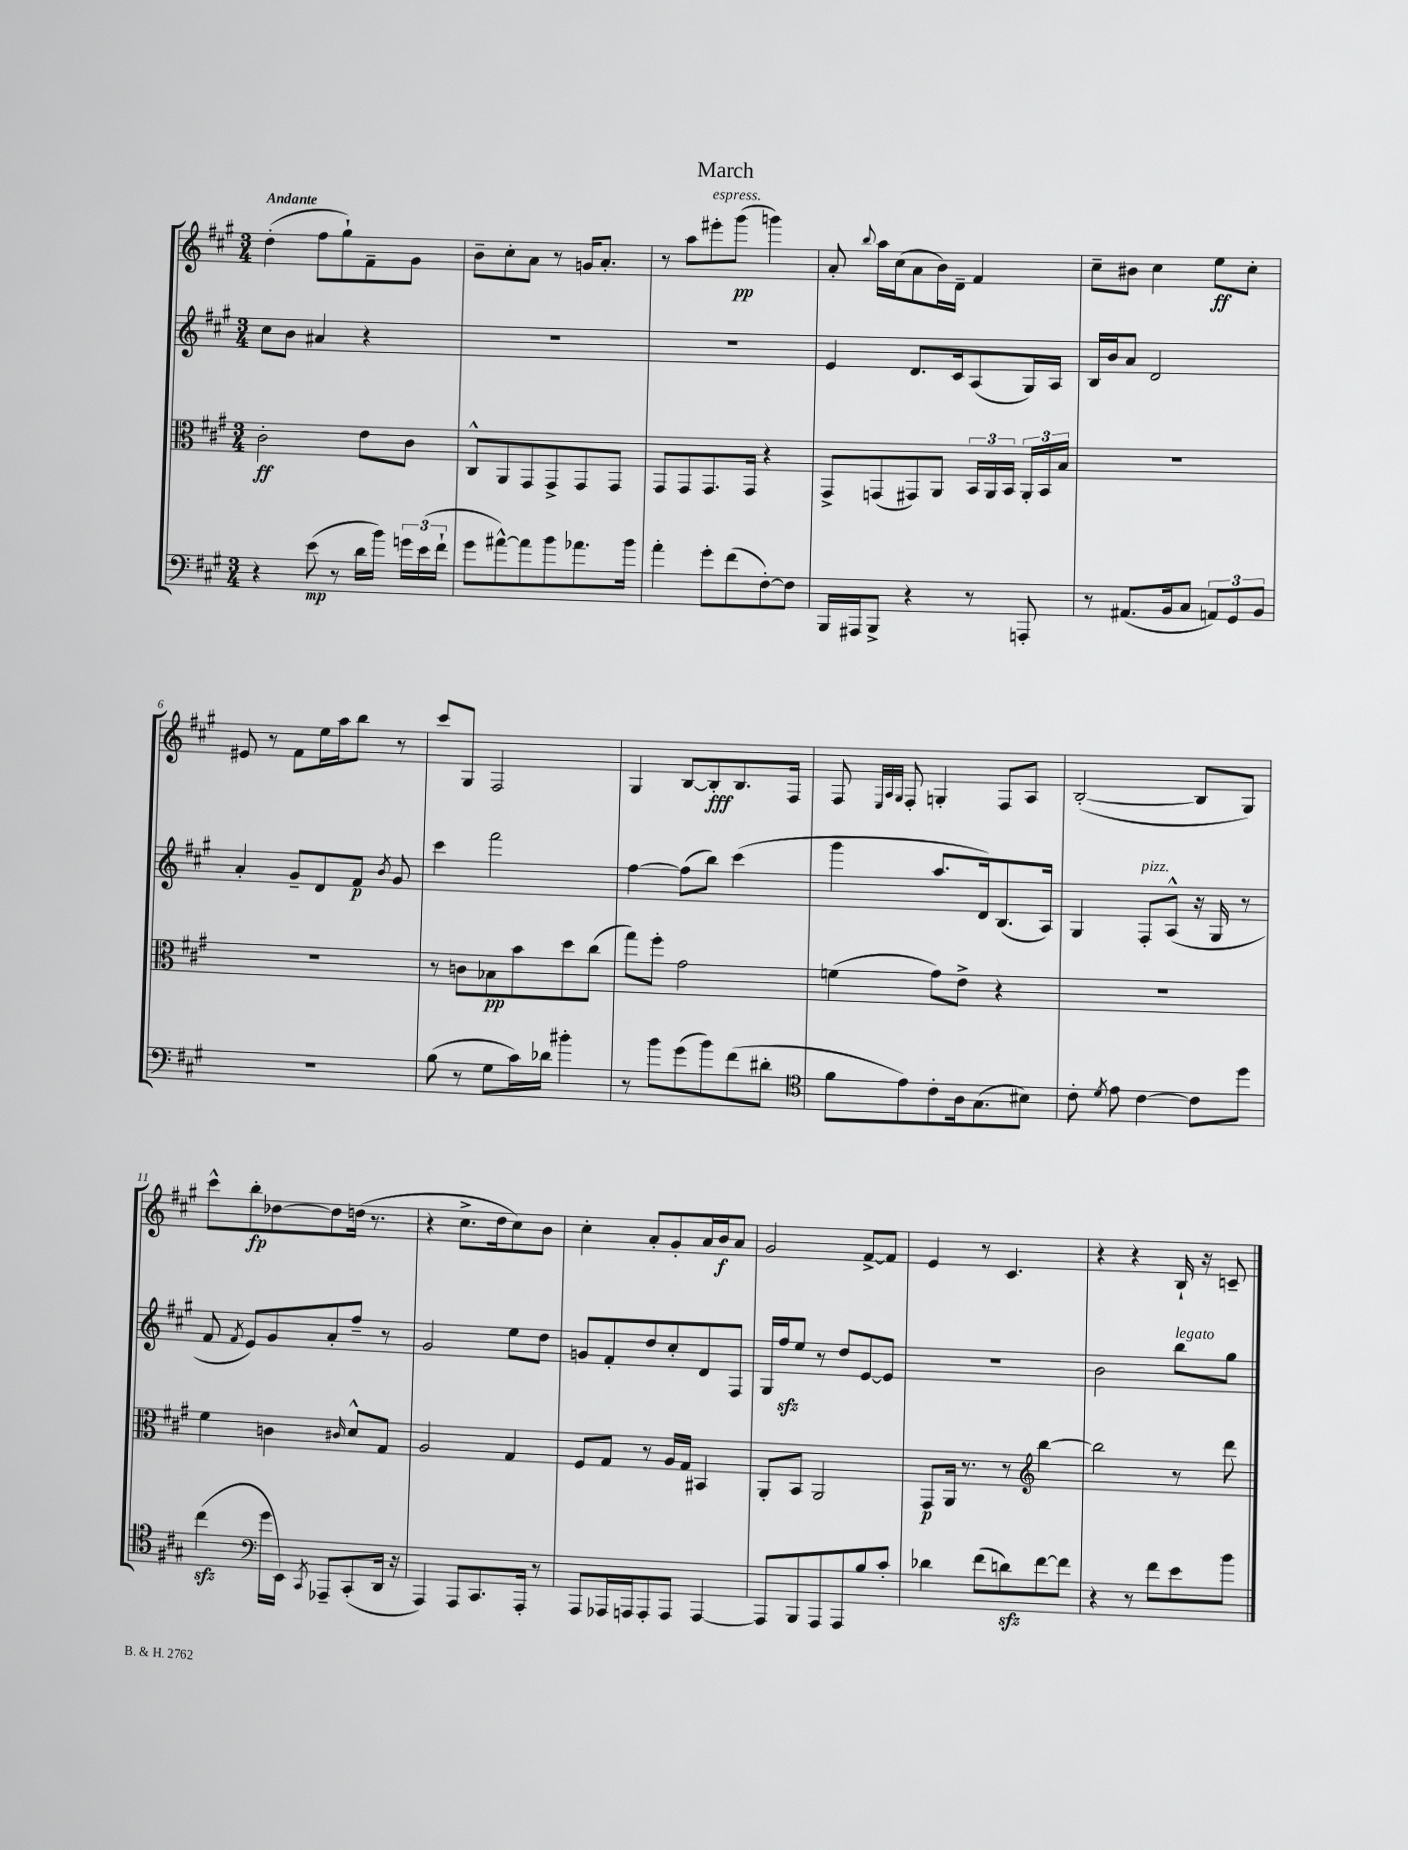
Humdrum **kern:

**kern	**dynam	**kern	**dynam	**kern	**dynam	**kern	**dynam
*part4	*part4	*part3	*part3	*part2	*part2	*part1	*part1
*staff4	*staff4	*staff3	*staff3	*staff2	*staff2	*staff1	*staff1
*clefF4	*	*clefC3	*	*clefG2	*	*clefG2	*
*k[f#c#g#]	*	*k[f#c#g#]	*	*k[f#c#g#]	*	*k[f#c#g#]	*
*M3/4	*	*M3/4	*	*M3/4	*	*M3/4	*
=1	=1	=1	=1	=1	=1	=1	=1
!	!	!	!	!	!	!LO:TX:a:B:t=Andante	!
4r	.	2c#'\	ff	8cc#\L	.	(4dd'\	.
.	.	.	.	8b\J	.	.	.
(8e\	mp	.	.	4a#X/	.	8ff#\L	.
8r	.	.	.	.	.	8gg#`\)	.
16d\LL	.	8e\L	.	4r	.	8f#~\	.
16b\JJ)	.	.	.	.	.	.	.
24gn\LL	.	8c#\J	.	.	.	8g#\J	.
(24e\	.	.	.	.	.	.	.
24f#`\JJ	.	.	.	.	.	.	.
=2	=2	=2	=2	=2	=2	=2	=2
8g#\L	.	8C#^^/L	.	2.r	.	8b~\L	.
[8a#X^^\)	.	8AA/	.	.	.	8cc#'\	.
8a#\]	.	8GG#/	.	.	.	8a\J	.
8b\	.	8GG#^/	.	.	.	8r	.
8.a-X\	.	8GG#/	.	.	.	16gn/KL	.
.	.	.	.	.	.	8.a'/J	.
.	.	8GG#/J	.	.	.	.	.
16b\Jk	.	.	.	.	.	.	.
=3	=3	=3	=3	=3	=3	=3	=3
4a'\	.	8GG#/L	.	2.r	.	8r	.
.	.	8GG#/	.	.	.	8aa\L	.
!	!	!	!	!	!	!LO:TX:a:i:t=espress.	!
8g#'\L	.	8.GG#/	.	.	.	8eee#X'\	.
(8f#\	.	.	.	.	.	(8ggg#\J	pp
.	.	16GG#/Jk	.	.	.	.	.
[8F#'\)	.	4r	.	.	.	4gggn\)	.
8F#\J]	.	.	.	.	.	.	.
=4	=4	=4	=4	=4	=4	=4	=4
16BBB/LL	.	8GG#^/L	.	4e/	.	8a'/	.
16AAA#X/J	.	.	.	.	.	.	.
.	.	.	.	.	.	8qqbb/	.
8BBB^/J	.	(8GGn/	.	.	.	16aa\LL	.
.	.	.	.	.	.	(16cc#\J	.
4r	.	8GG#X/)	.	8.d/L	.	8a\	.
.	.	8AA/J	.	.	.	16b\L)	.
.	.	.	.	16c#/k	.	16d~\JJ	.
8r	.	24BB/LL	.	(8A/	.	4f#/	.
.	.	24AA/	.	.	.	.	.
.	.	24BB/JJ	.	.	.	.	.
8AAAn'/	.	24AA'/LL	.	16G#/L)	.	.	.
.	.	24BB/	.	.	.	.	.
.	.	.	.	16A/JJ	.	.	.
.	.	24B/JJ	.	.	.	.	.
=5	=5	=5	=5	=5	=5	=5	=5
8r	.	2.r	.	16B/LL	.	8cc#~\L	.
.	.	.	.	16b/J	.	.	.
(8.AA#X/L	.	.	.	8a/J	.	8b#X\J	.
.	.	.	.	2d/	.	4cc#\	.
16BB/k	.	.	.	.	.	.	.
8C#/J	.	.	.	.	.	.	.
12AAn/L)	.	.	.	.	.	8ee\L	ff
12GG#/	.	.	.	.	.	.	.
.	.	.	.	.	.	8cc#'\J	.
12BB/J	.	.	.	.	.	.	.
!!LO:LB:g=z
=6	=6	=6	=6	=6	=6	=6	=6
2.r	.	2.r	.	4a'/	.	8e#X/	.
.	.	.	.	.	.	8r	.
.	.	.	.	8g#~/L	.	8f#\L	.
.	.	.	.	8d/	.	16ee\L	.
.	.	.	.	.	.	16aa\J	.
.	.	.	.	8f#/J	p	8bb\J	.
.	.	.	.	8qb/	.	.	.
.	.	.	.	8g#/	.	8r	.
=7	=7	=7	=7	=7	=7	=7	=7
(8B\	.	8r	.	4ccc#\	.	8ccc#/L	.
8r	.	8cn\L	.	.	.	8G#/J	.
8G#\L	.	8B-X\	pp	2fff#\	.	2F#/	.
16c#\L)	.	8b\	.	.	.	.	.
16d-X\JJ	.	.	.	.	.	.	.
4b#X'\	.	8dd\	.	.	.	.	.
.	.	(8cc#\J	.	.	.	.	.
=8	=8	=8	=8	=8	=8	=8	=8
8r	.	8gg#\L)	.	[4ff#\	.	4G#/	.
8b\L	.	8ff#'\J	.	.	.	.	.
(8g#\	.	2g#\	.	(8ff#\L]	.	[8B/L	.
8b\)	.	.	.	8bb\J)	.	8B'/]	fff
(8f#\	.	.	.	(4ccc#\	.	8.B/	.
8d#X'\J	.	.	.	.	.	.	.
.	.	.	.	.	.	16F#/Jk	.
=9	=9	=9	=9	=9	=9	=9	=9
*clefC4	*	*	*	*	*	*	*
8f#\L	.	(4fn\	.	4ggg#\	.	8F#/	.
.	.	.	.	.	.	32qqE/LLL	.
.	.	.	.	.	.	32qqA/	.
.	.	.	.	.	.	32qqG#/JJJ	.
8e\)	.	.	.	.	.	8F#'/	.
8c#'\	.	8g#\L)	.	8.aa/L	.	4Gn'/	.
16A\k	.	8e^\J	.	.	.	.	.
(8.G#\	.	.	.	16d/k)	.	.	.
.	.	4r	.	(8.B/	.	8F#/L	.
8B#X\J)	.	.	.	.	.	8A/J	.
.	.	.	.	16A/Jk)	.	.	.
=10	=10	=10	=10	=10	=10	=10	=10
8c#'\	.	2.r	.	4G#/	.	([2B'/	.
8qd/	.	.	.	.	.	.	.
8e\	.	.	.	.	.	.	.
!	!	!	!	!LO:TX:a:i:t=pizz.	!	!	!
[4c#\	.	.	.	8F#'/L	.	.	.
.	.	.	.	(8A^^/J	.	.	.
8c#\L]	.	.	.	16r	.	8B/L]	.
.	.	.	.	16G#/	.	.	.
8dd\J	.	.	.	8r	.	8G#/J)	.
!!LO:LB:g=z
=11	=11	=11	=11	=11	=11	=11	=11
(4cc#zz\	.	4f#\	.	8f#/	.	8ccc#^^\L	.
.	.	.	.	8qf#/	.	.	.
.	.	.	.	8e/L)	.	8bb'\	fp
*clefF4	*	*	*	*	*	*	*
16g#\LL	.	4cn\	.	8g#/	.	[8dd-X\	.
16EE\JJ)	.	.	.	.	.	.	.
8qCC#/	.	.	.	.	.	.	.
8AAA-X~/L	.	.	.	8a'/	.	8dd-\]	.
.	.	16qqc#X/	.	.	.	.	.
(8CC#'/	.	8d^^/L	.	8ff#~/J	.	(16ddn\Jk	.
.	.	.	.	.	.	8.r	.
16DD/Jk	.	8G#/J	.	8r	.	.	.
16r	.	.	.	.	.	.	.
=12	=12	=12	=12	=12	=12	=12	=12
4AAA/)	.	2A/	.	2g#/	.	4r	.
8AAA/L	.	.	.	.	.	8.cc#^\L	.
8.CC#/	.	.	.	.	.	.	.
.	.	.	.	.	.	16dd\k	.
.	.	4G#/	.	8ee\L	.	8cc#\)	.
16AAA'/Jk	.	.	.	.	.	.	.
8r	.	.	.	8dd\J	.	8b\J	.
=13	=13	=13	=13	=13	=13	=13	=13
8AAA/L	.	8F#/L	.	8gn/L	.	4cc#'\	.
16AAA-X/L	.	8G#/J	.	8f#'/	.	.	.
16AAAn/J	.	.	.	.	.	.	.
8AAA'/	.	8r	.	8dd/	.	8a'/L	.
8AAA/J	.	16A/LL	.	8cc#'/	.	8g#'/	.
.	.	16G#/JJ	.	.	.	.	.
[4AAA/	.	4BB#X/	.	8d/	.	16a/L	.
.	.	.	.	.	.	16b/J	f
.	.	.	.	8F#/J	.	8a/J	.
=14	=14	=14	=14	=14	=14	=14	=14
8AAA/L]	.	8AA'/L	.	16G#/LL	.	2g#/	.
.	.	.	.	16ff#zz/J	.	.	.
8BBB/	.	8BB/J	.	8ee/J	.	.	.
8AAA/	.	2AA/	.	8r	.	.	.
8AAA/	.	.	.	8dd/L	.	.	.
8B/	.	.	.	[8e/	.	[8f#^/L	.
8c#'/J	.	.	.	8e/J]	.	8f#/J]	.
=15	=15	=15	=15	=15	=15	=15	=15
4d-X\	.	8GG#/L	p	2.r	.	4e/	.
.	.	16AA/Jk	.	.	.	.	.
.	.	8.r	.	.	.	.	.
(8f#\L	.	.	.	.	.	8r	.
8dnzz\)	.	8r	.	.	.	4.c#/	.
*	*	*clefG2	*	*	*	*	*
[8f#\	.	[4bb\	.	.	.	.	.
8f#\J]	.	.	.	.	.	.	.
=16	=16	=16	=16	=16	=16	=16	=16
4r	.	2bb\]	.	2b\	.	4r	.
8r	.	.	.	.	.	4r	.
8f#\L	.	.	.	.	.	.	.
!	!	!	!	!LO:TX:a:i:t=legato	!	!	!
8e\	.	8r	.	8bb\L	.	16B`/	.
.	.	.	.	.	.	16r	.
8b\J	.	8ddd\	.	8gg#\J	.	8cn~/	.
==	==	==	==	==	==	==	==
*-	*-	*-	*-	*-	*-	*-	*-
